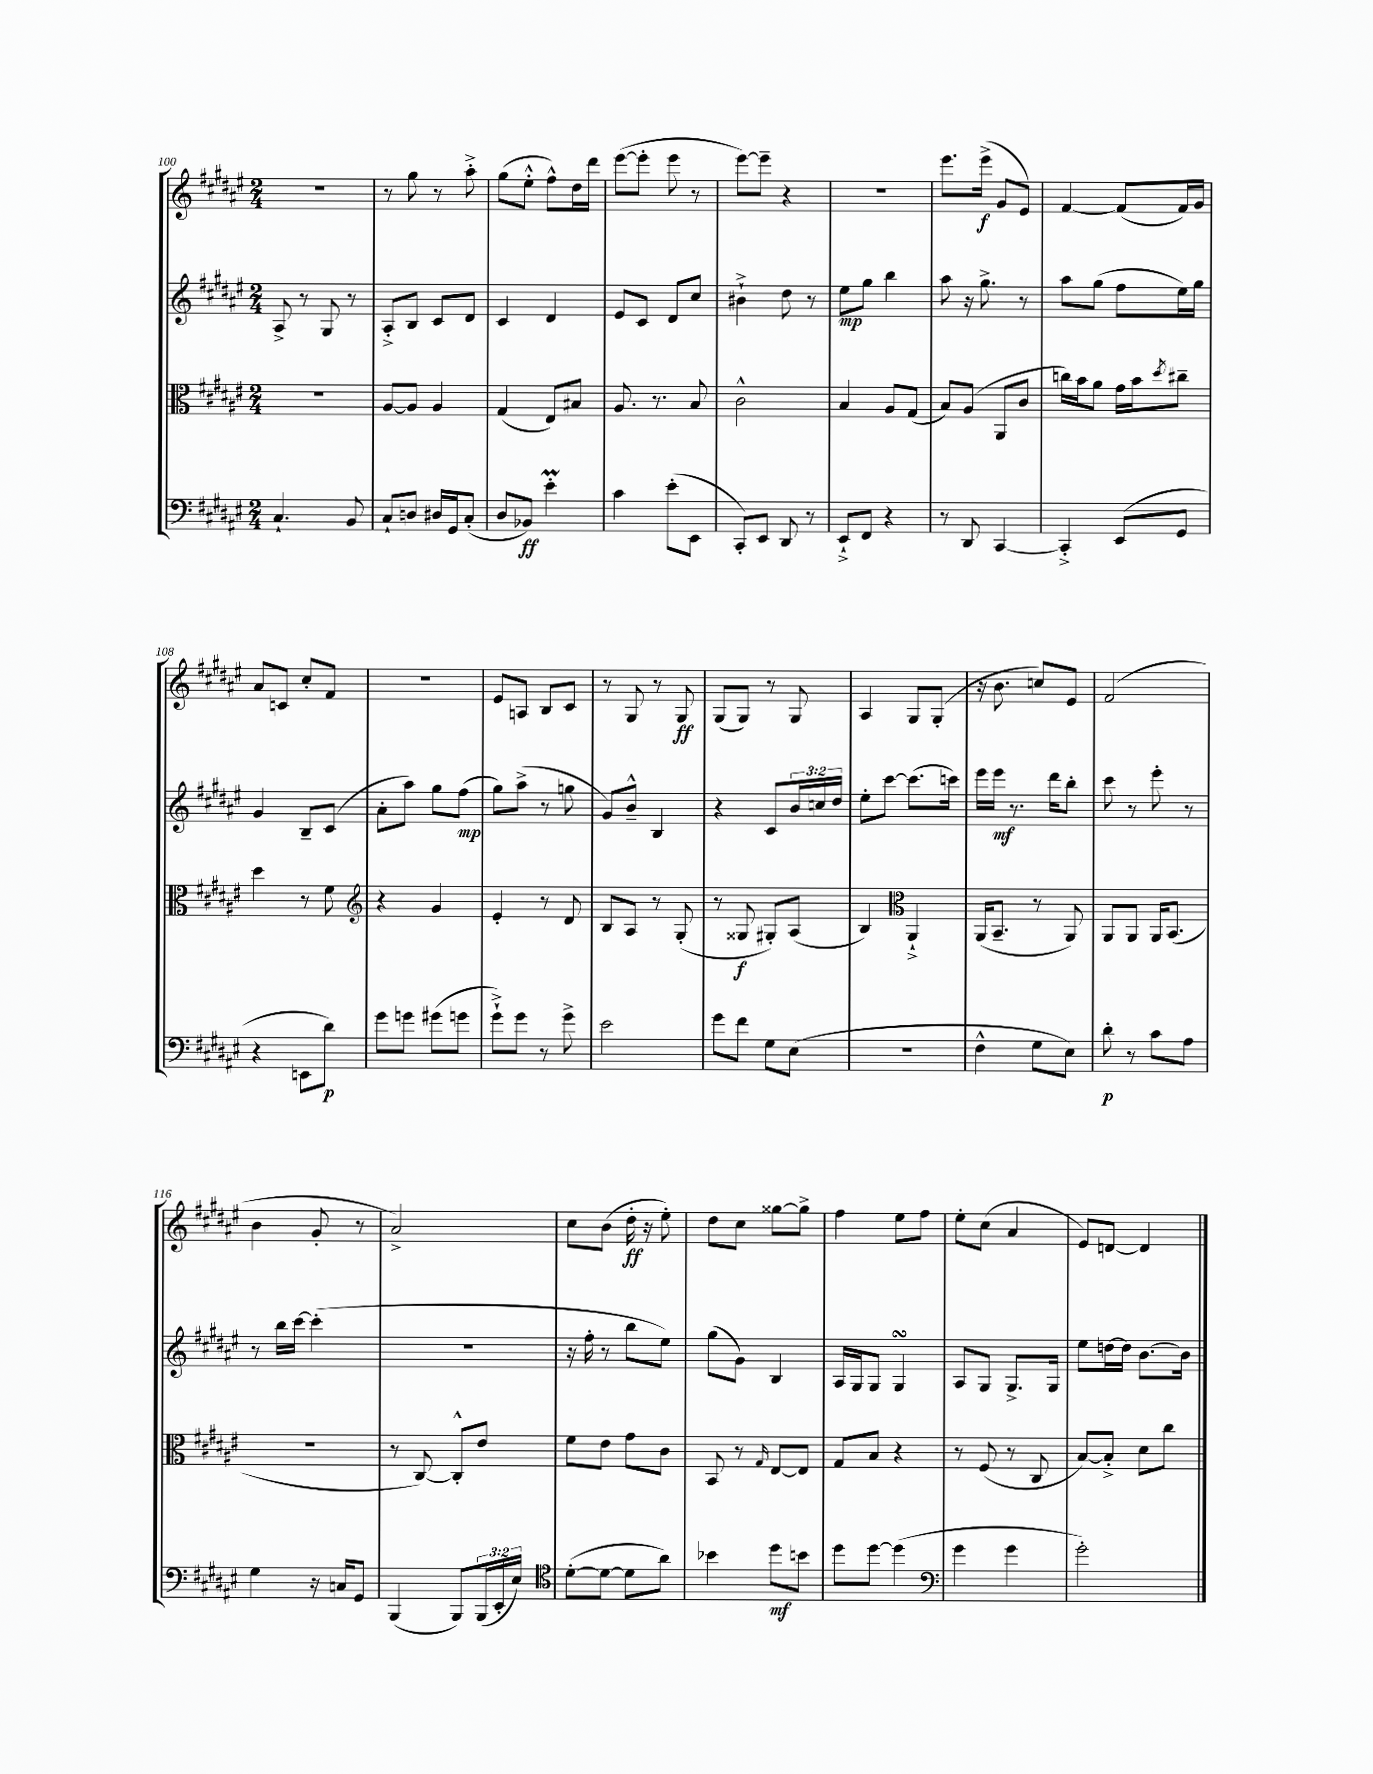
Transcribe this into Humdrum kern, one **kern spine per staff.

**kern	**dynam	**kern	**dynam	**kern	**dynam	**kern	**dynam
*part4	*part4	*part3	*part3	*part2	*part2	*part1	*part1
*staff4	*staff4	*staff3	*staff3	*staff2	*staff2	*staff1	*staff1
*clefF4	*	*clefC3	*	*clefG2	*	*clefG2	*
*k[f#c#g#d#a#e#]	*	*k[f#c#g#d#a#e#]	*	*k[f#c#g#d#a#e#]	*	*k[f#c#g#d#a#e#]	*
*M2/4	*	*M2/4	*	*M2/4	*	*M2/4	*
=100	=100	=100	=100	=100	=100	=100	=100
4.C#`/	.	2r	.	8A#^/	.	2r	.
.	.	.	.	8r	.	.	.
.	.	.	.	8G#/	.	.	.
8BB/	.	.	.	8r	.	.	.
=101	=101	=101	=101	=101	=101	=101	=101
8C#`/L	.	[8A#/L	.	8A#'^/L	.	8r	.
8Dn/J	.	8A#/J]	.	8B/J	.	8gg#\	.
16D#X/LL	.	4A#/	.	8c#/L	.	8r	.
16GG#/J	.	.	.	.	.	.	.
(8C#'/J	.	.	.	8d#/J	.	8aa#'^\	.
=102	=102	=102	=102	=102	=102	=102	=102
8D#/L	.	(4G#/	.	4c#/	.	(8gg#\L	.
8BB-X/J)	ff	.	.	.	.	8ee#'^^\J	.
4e#m'\	.	8E#/L)	.	4d#/	.	8ff#^^\L)	.
.	.	8B#X/J	.	.	.	16dd#\L	.
.	.	.	.	.	.	16ddd#\JJ	.
=103	=103	=103	=103	=103	=103	=103	=103
4c#\	.	8.A#/	.	8e#/L	.	([8eee#\L	.
.	.	.	.	8c#/J	.	8eee#'\J]	.
.	.	8.r	.	.	.	.	.
(8e#'\L	.	.	.	8d#/L	.	8eee#\	.
8EE#\J	.	8B/	.	8cc#/J	.	8r	.
=104	=104	=104	=104	=104	=104	=104	=104
8CC#'/L)	.	2c#^^\	.	4b#X`^\	.	[8eee#\L)	.
8EE#/J	.	.	.	.	.	8eee#~\J]	.
8DD#/	.	.	.	8dd#\	.	4r	.
8r	.	.	.	8r	.	.	.
=105	=105	=105	=105	=105	=105	=105	=105
8EE#`^/L	.	4B/	.	8ee#\L	mp	2r	.
8FF#/J	.	.	.	8gg#\J	.	.	.
4r	.	8A#/L	.	4bb\	.	.	.
.	.	(8G#/J	.	.	.	.	.
=106	=106	=106	=106	=106	=106	=106	=106
8r	.	8B/L)	.	8aa#\	.	8.eee#\L	.
8DD#/	.	(8A#/J	.	16r	.	.	.
.	.	.	.	8.gg#^\	.	(16eee#^\Jk	f
[4CC#/	.	8AA#/L	.	.	.	8g#/L	.
.	.	8c#/J	.	8r	.	8e#/J)	.
=107	=107	=107	=107	=107	=107	=107	=107
4CC#'^/]	.	16ccn\LL)	.	8aa#\L	.	[4f#/	.
.	.	16b\J	.	.	.	.	.
.	.	8a#\J	.	(8gg#\J	.	.	.
(8EE#/L	.	16g#\LL	.	8ff#\L	.	(8f#/L]	.
.	.	16b\J	.	.	.	.	.
.	.	8qdd#/	.	.	.	.	.
8GG#/J	.	8cc#X~\J	.	16ee#\L)	.	16f#/L)	.
.	.	.	.	16gg#\JJ	.	16g#/JJ	.
!!LO:LB:g=z
=108	=108	=108	=108	=108	=108	=108	=108
4r	.	4dd#\	.	4g#/	.	8a#/L	.
.	.	.	.	.	.	8cn/J	.
8EEn\L	.	8r	.	8B~/L	.	8cc#'/L	.
8d#\J)	p	8f#\	.	(8c#/J	.	8f#/J	.
=109	=109	=109	=109	=109	=109	=109	=109
*	*	*clefG2	*	*	*	*	*
8g#\L	.	4r	.	8a#'\L	.	2r	.
8gn\J	.	.	.	8aa#\J)	.	.	.
(8g#X\L	.	4g#/	.	8gg#\L	.	.	.
8gn\J	.	.	.	(8ff#\J	mp	.	.
=110	=110	=110	=110	=110	=110	=110	=110
8g#`^\L)	.	4e#'/	.	8gg#\L)	.	8e#/L	.
8g#\J	.	.	.	(8aa#^\J	.	8An/J	.
8r	.	8r	.	8r	.	8B/L	.
8g#^\	.	8d#/	.	8ggn\	.	8c#/J	.
=111	=111	=111	=111	=111	=111	=111	=111
2e#\	.	8B/L	.	8g#/L)	.	8r	.
.	.	8A#/J	.	8b~^^/J	.	8G#/	.
.	.	8r	.	4B/	.	8r	.
.	.	(8G#'/	.	.	.	8G#/	ff
=112	=112	=112	=112	=112	=112	=112	=112
8g#\L	.	8r	.	4r	.	(8G#/L	.
8f#\J	.	8G##X/	f	.	.	8G#/J)	.
8G#\L	.	8G#X'/L)	.	8c#/L	.	8r	.
(8E#\J	.	(8A#/J	.	24b/L	.	8G#/	.
.	.	.	.	24ccn/	.	.	.
.	.	.	.	24dd#/JJ	.	.	.
=113	=113	=113	=113	=113	=113	=113	=113
2r	.	4B/)	.	8ee#'\L	.	4A#/	.
.	.	.	.	[8ccc#\J	.	.	.
*	*	*clefC3	*	*	*	*	*
.	.	4AA#`^/	.	(8.ccc#\L]	.	8G#/L	.
.	.	.	.	.	.	(8G#'/J	.
.	.	.	.	16cccn\Jk)	.	.	.
=114	=114	=114	=114	=114	=114	=114	=114
4F#^^\	.	(16AA#/KL	.	16eee#\LL	.	16r	.
.	.	8.BB~/J	.	16eee#\JJ	mf	8.b\	.
.	.	.	.	8.r	.	.	.
8G#\L	.	8r	.	.	.	8ccn/L)	.
.	.	.	.	16ddd#\KL	.	.	.
8E#\J)	.	8AA#/)	.	8bb'\J	.	8e#/J	.
=115	=115	=115	=115	=115	=115	=115	=115
8d#'\	p	8AA#/L	.	8ccc#\	.	(2f#/	.
8r	.	8AA#/J	.	8r	.	.	.
8c#\L	.	16AA#/KL	.	8eee#'\	.	.	.
.	.	(8.BB/J	.	.	.	.	.
8A#\J	.	.	.	8r	.	.	.
!!LO:LB:g=z
=116	=116	=116	=116	=116	=116	=116	=116
4G#\	.	2r	.	8r	.	4b\	.
.	.	.	.	16bb\LL	.	.	.
.	.	.	.	[16ccc#\JJ	.	.	.
16r	.	.	.	(4ccc#'\]	.	8g#'/	.
16Cn/KL	.	.	.	.	.	.	.
8GG#/J	.	.	.	.	.	8r	.
=117	=117	=117	=117	=117	=117	=117	=117
(4BBB/	.	8r	.	2r	.	2a#^/)	.
.	.	[8C#/)	.	.	.	.	.
8BBB/L)	.	8C#'^^/L]	.	.	.	.	.
(24BBB/L	.	8e#/J	.	.	.	.	.
24EE#'/	.	.	.	.	.	.	.
24E#/JJ)	.	.	.	.	.	.	.
=118	=118	=118	=118	=118	=118	=118	=118
*clefC4	*	*	*	*	*	*	*
([8d#'\L	.	8f#\L	.	16r	.	8cc#\L	.
.	.	.	.	16ff#'\	.	.	.
8d#\J_	.	8e#\J	.	8r	.	(8b\J	.
8d#\L]	.	8g#\L	.	8bb\L	.	16dd#'\	ff
.	.	.	.	.	.	16r	.
8a#\J)	.	8c#\J	.	8ee#\J)	.	8ee#'\)	.
=119	=119	=119	=119	=119	=119	=119	=119
4b-X\	.	8BB/	.	(8gg#\L	.	8dd#\L	.
.	.	8r	.	8g#\J)	.	8cc#\J	.
.	.	16qqG#/	.	.	.	.	.
8dd#\L	mf	[8E#/L	.	4B/	.	[8gg##X\L	.
8bn\J	.	8E#/J]	.	.	.	8gg##^\J]	.
=120	=120	=120	=120	=120	=120	=120	=120
8dd#\L	.	8G#/L	.	16A#/LL	.	4ff#\	.
.	.	.	.	16G#/J	.	.	.
[8dd#\J	.	8B/J	.	8G#/J	.	.	.
(4dd#\]	.	4r	.	4G#sSSS/	.	8ee#\L	.
.	.	.	.	.	.	8ff#\J	.
=121	=121	=121	=121	=121	=121	=121	=121
*clefF4	*	*	*	*	*	*	*
4g#\	.	8r	.	8A#/L	.	8ee#'\L	.
.	.	(8F#/	.	8G#/J	.	(8cc#\J	.
4g#\	.	8r	.	8.G#^/L	.	4a#/	.
.	.	8C#/	.	.	.	.	.
.	.	.	.	16G#/Jk	.	.	.
=122	=122	=122	=122	=122	=122	=122	=122
2g#'\)	.	[8B/L)	.	8ee#\L	.	8e#/L)	.
.	.	8B'^/J]	.	[16ddn\L	.	[8dn/J	.
.	.	.	.	16dd\JJ]	.	.	.
.	.	8d#\L	.	[8.b\L	.	4d/]	.
.	.	8cc#\J	.	.	.	.	.
.	.	.	.	16b\Jk]	.	.	.
==	==	==	==	==	==	==	==
*-	*-	*-	*-	*-	*-	*-	*-
